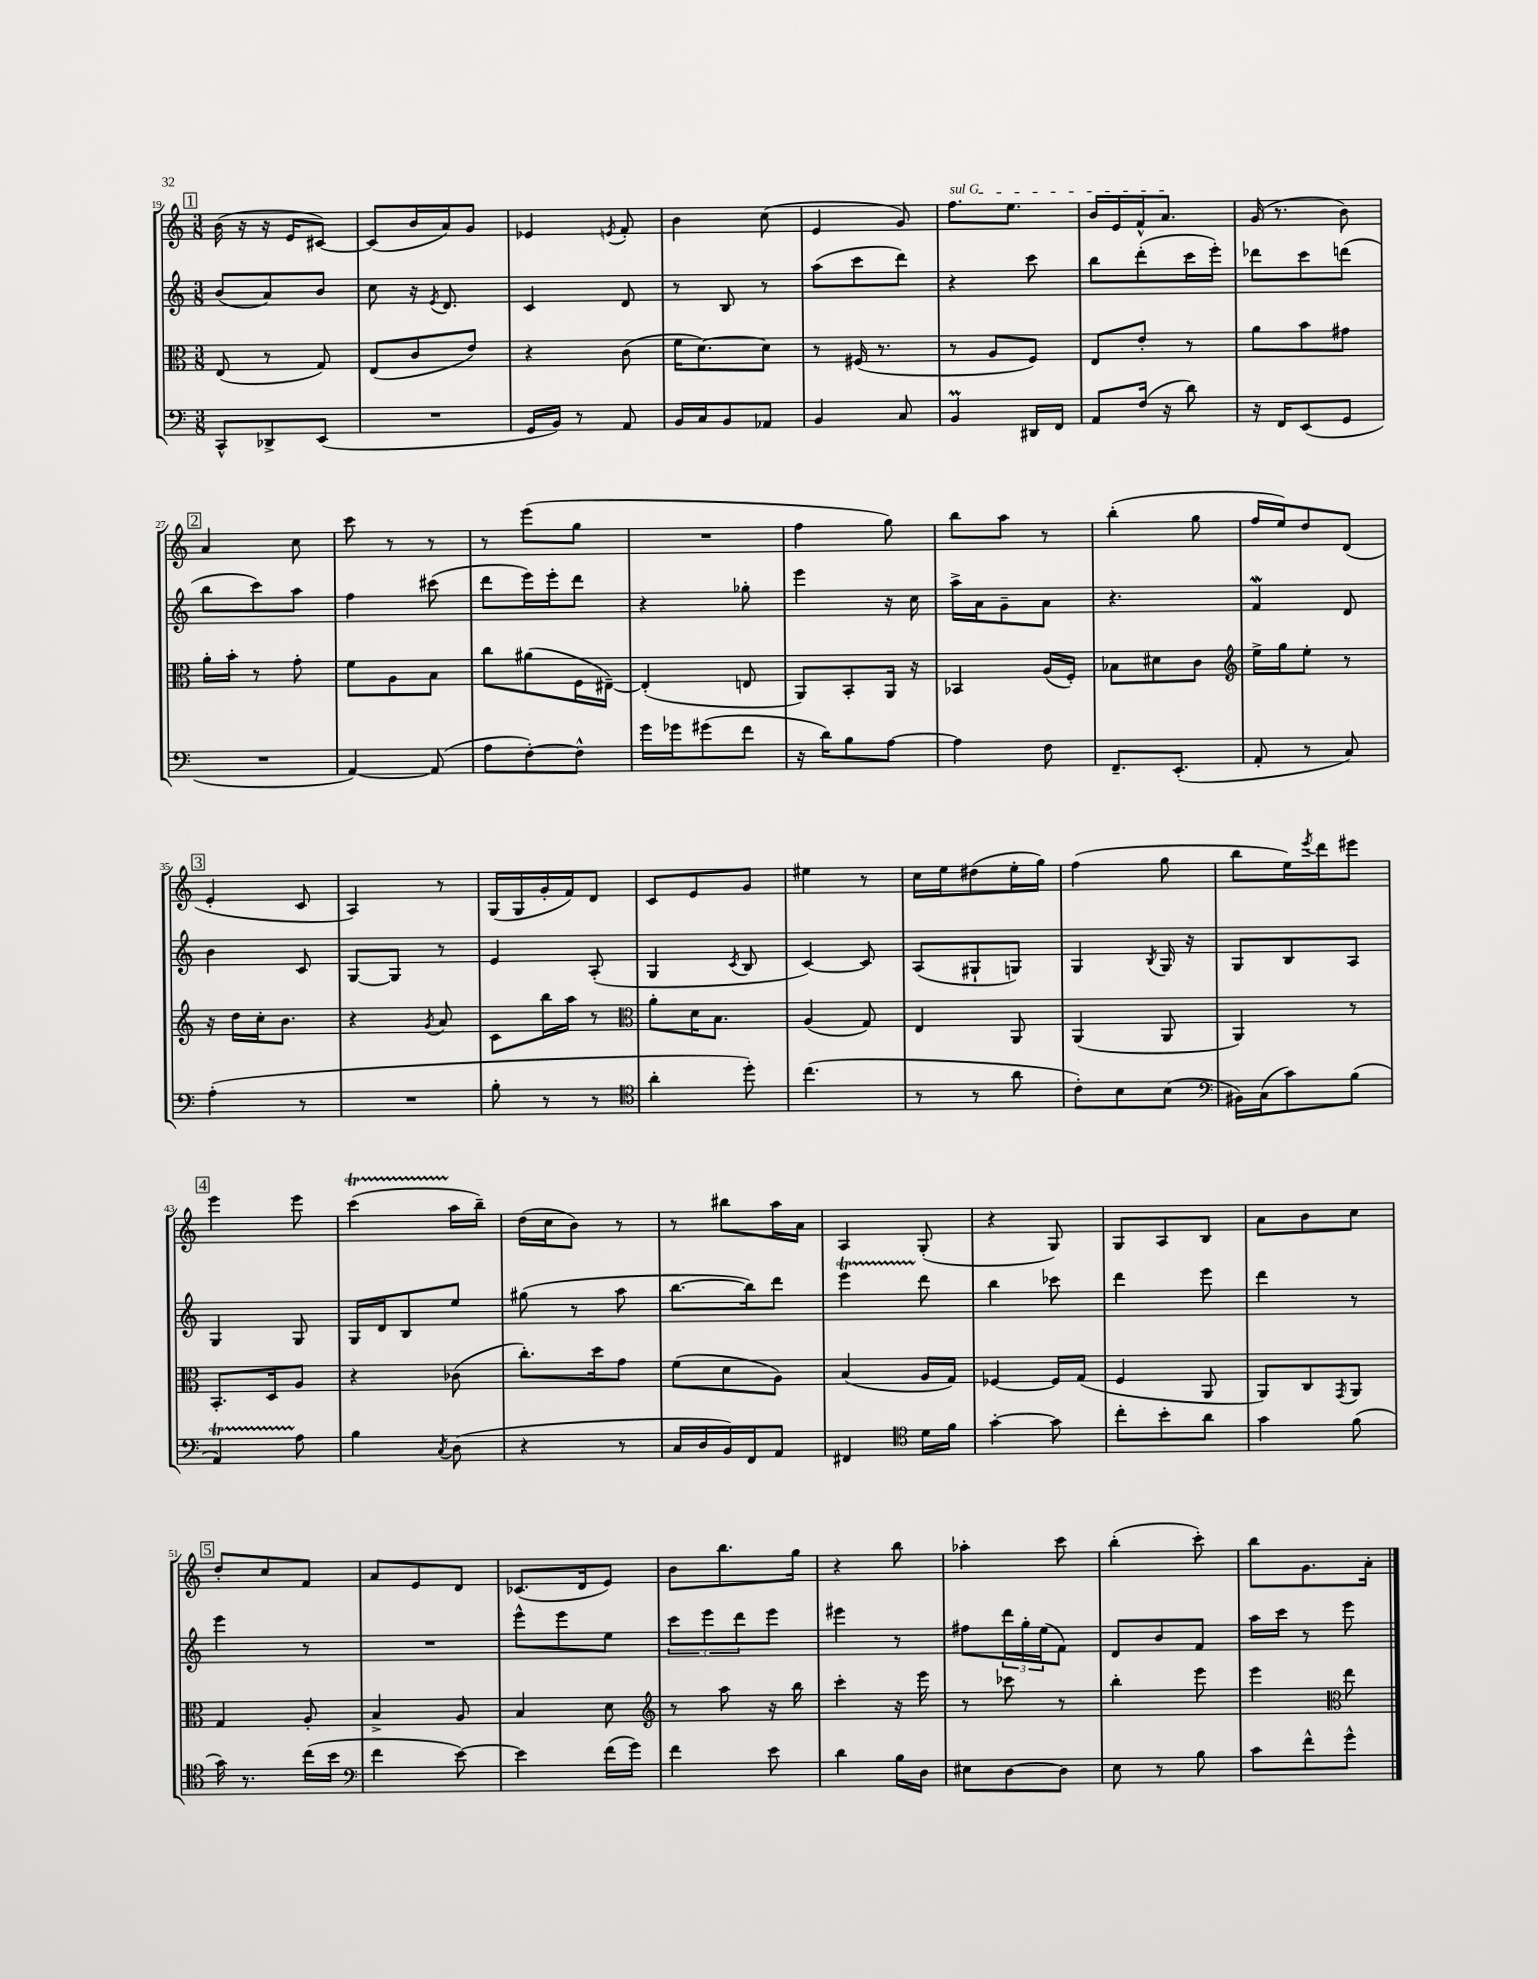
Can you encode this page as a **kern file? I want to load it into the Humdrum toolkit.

**kern	**kern	**kern	**kern
*staff4	*staff3	*staff2	*staff1
*clefF4	*clefC3	*clefG2	*clefG2
*k[]	*k[]	*k[]	*k[]
*M3/8	*M3/8	*M3/8	*M3/8
8CC^^	(8E	(8b	(16b
.	.	.	16r
8DD-^	8r	8a)	16r
.	.	.	16e
(8EE	8G)	8b	[8c#)
=	=	=	=
4.r	(8E	8cc	(8c#]
.	8c	16r	16b
.	.	8qe	.
.	.	8.d	16a)
.	8e)	.	8g
=	=	=	=
16GG	4r	4c	4e-
16BB)	.	.	.
8r	.	.	.
.	.	.	8qe
8AA	(8c	8d	8f'
=	=	=	=
16BB	16f	8r	4b
16C	[8.d)	.	.
8BB	.	8B	.
8AA-	8d]	8r	(8cc
=	=	=	=
4BB	8r	(8aa	4e
.	(16F#	8ccc	.
.	8.r	.	.
8C	.	8ddd)	8g)
=	=	=	=
4BB	8r	4r	8.ff
.	8A	.	.
.	.	.	8.ee
16DD#	8F)	8ccc	.
16FF	.	.	.
=	=	=	=
8AA	8E	8bb	16b
.	.	.	16e
(16F	8e'	(8ddd'	16f^^
16r	.	.	8.a
8d)	8r	16ccc	.
.	.	16eee')	.
=	=	=	=
16r	8a	8ddd-	(16g
16FF	.	.	8.r
(8EE	8b	8ccc	.
8GG	8g#	(8ddd	8b)
=	=	=	=
4.r	16a'	8bb	4a
.	16b'	.	.
.	8r	8ccc)	.
.	8g'	8aa	8cc
=	=	=	=
[4AA)	8f	4ff	8ccc
.	8A	.	8r
(8AA]	8B	(8ccc#	8r
=	=	=	=
8A	8cc	8ddd	8r
[8F')	(8a#	16eee)	(8eee
.	.	16eee'	.
8F^^]	16F	8ddd	8gg
.	[16E#~)	.	.
=	=	=	=
16g	(4E#']	4r	4.r
16g-	.	.	.
(8g#	.	.	.
8f	8E	8gg-'	.
=	=	=	=
16r	8AA)	4eee	4ff
16d)	.	.	.
8B	8BB'	.	.
[8A	16AA	16r	8gg)
.	16r	16cc	.
=	=	=	=
4A]	4BB-	16aa^	8bb
.	.	16a	.
.	.	8g~	8aa
8F	(16A	8a	8r
.	16F')	.	.
=	=	=	=
8.FF~	8B-	4.r	(4bb'
.	8d#	.	.
(8.EE'	.	.	.
.	8c	.	8gg
=	=	=	=
*	*clefG2	*	*
8AA'	16ee^	4f	16ff
.	16gg	.	16ee)
8r	8ee'	.	8dd
8C)	8r	8d	(8d
=	=	=	=
(4A'	16r	4b	4e'
.	16dd	.	.
.	16cc'	.	.
.	8.b	.	.
8r	.	8c	8c
=	=	=	=
4.r	4r	[8G	4A)
.	.	8G]	.
.	8qg	.	.
.	8a	8r	8r
=	=	=	=
8B'	8c	4e	(16G
.	.	.	16G
8r	16bb	.	16g'
.	16aa	.	16f)
8r	8r	(8A'	8d
=	=	=	=
*clefC4	*clefC3	*	*
4a'	8a'	4G	8c
.	16d	.	8e
.	8.B	.	.
.	.	8qc	.
8dd')	.	8B	8g
=	=	=	=
(4.cc	(4A	[4c)	4ee#
.	8G)	8c]	8r
=	=	=	=
8r	4E	(8A	16cc
.	.	.	16ee
8r	.	8G#`	(8dd#
8a	8AA	8G)	16ee'
.	.	.	16gg)
=	=	=	=
8c')	(4AA	4G	(4ff
8B	.	.	.
.	.	8qB	.
(8B	8AA	16G	8gg
.	.	16r	.
=	=	=	=
*clefF4	*	*	*
16BB#)	4AA)	8G	8bb
(16C	.	.	.
8c)	.	8B	16ee)
.	.	.	8qeee
.	.	.	16ddd
(8B	8r	8A	8eee#
=	=	=	=
4AA)	8.BB'	4G	4eee
.	16D	.	.
8A	8A	8G	8eee
=	=	=	=
4B	4r	16G	(4ccc
.	.	16d	.
.	.	8B	.
8qC	.	.	.
(8D	(8c-	8ee	16aa
.	.	.	16bb~)
=	=	=	=
4r	8.cc')	(8gg#	(16dd
.	.	.	16cc
.	.	8r	8b)
.	16dd	.	.
8r	8g	8aa	8r
=	=	=	=
16C	(8f	[8.bb	8r
16D	.	.	.
16BB)	8d	.	8bb#
16FF	.	16bb])	.
8AA	8A)	8ddd	16aa
.	.	.	16a
=	=	=	=
4FF#	(4B	4eee	4A
*clefC4	*	*	*
16d	16A	8ddd	(8G'
16f	16G)	.	.
=	=	=	=
[4g'	[4F-	4bb	4r
8g]	16F-]	8ccc-	8G)
.	(16G	.	.
=	=	=	=
8cc'	4F	4ddd	8G
8b'	.	.	8A
8a	8AA	8eee	8B
=	=	=	=
4g	8AA)	4ddd	8a
.	8C	.	8b
.	8qGG	.	.
(8f	8AA	8r	8cc
=	=	=	=
16g)	4G	4eee	8dd'
8.r	.	.	.
.	.	.	8cc
(16cc	8A'	8r	8f
16b	.	.	.
=	=	=	=
*clefF4	*	*	*
4f	4B^	4.r	8a
.	.	.	8e
[8e)	8A	.	8d
=	=	=	=
4e]	4B	8eee^^	(8.c-
.	.	8eee	.
.	.	.	16d
(16f	8d	8ee	8e)
16g)	.	.	.
=	=	=	=
*	*clefG2	*	*
4f	8r	12ccc	8b
.	.	12eee	.
.	8aa	.	8.bb
.	.	12ddd	.
8e	16r	8eee	.
.	16bb	.	16gg
=	=	=	=
4d	4ccc'	4eee#	4r
16B	16r	8r	8bb
16D	16eee	.	.
=	=	=	=
8E#	8r	8ff#	4aa-'
[8D	8ccc-	24ddd	.
.	.	24gg'	.
.	.	(24ee	.
8D]	8r	8f)	8ccc
=	=	=	=
8E	4bb'	8d	(4bb'
8r	.	8b	.
8B	8eee	8f	8ccc')
=	=	=	=
8c	4eee	16aa	8bb
.	.	16ccc	.
8f^^	.	8r	8.g
*	*clefC3	*	*
8g^^	8ee	8eee	.
.	.	.	16a'
==	==	==	==
*-	*-	*-	*-
